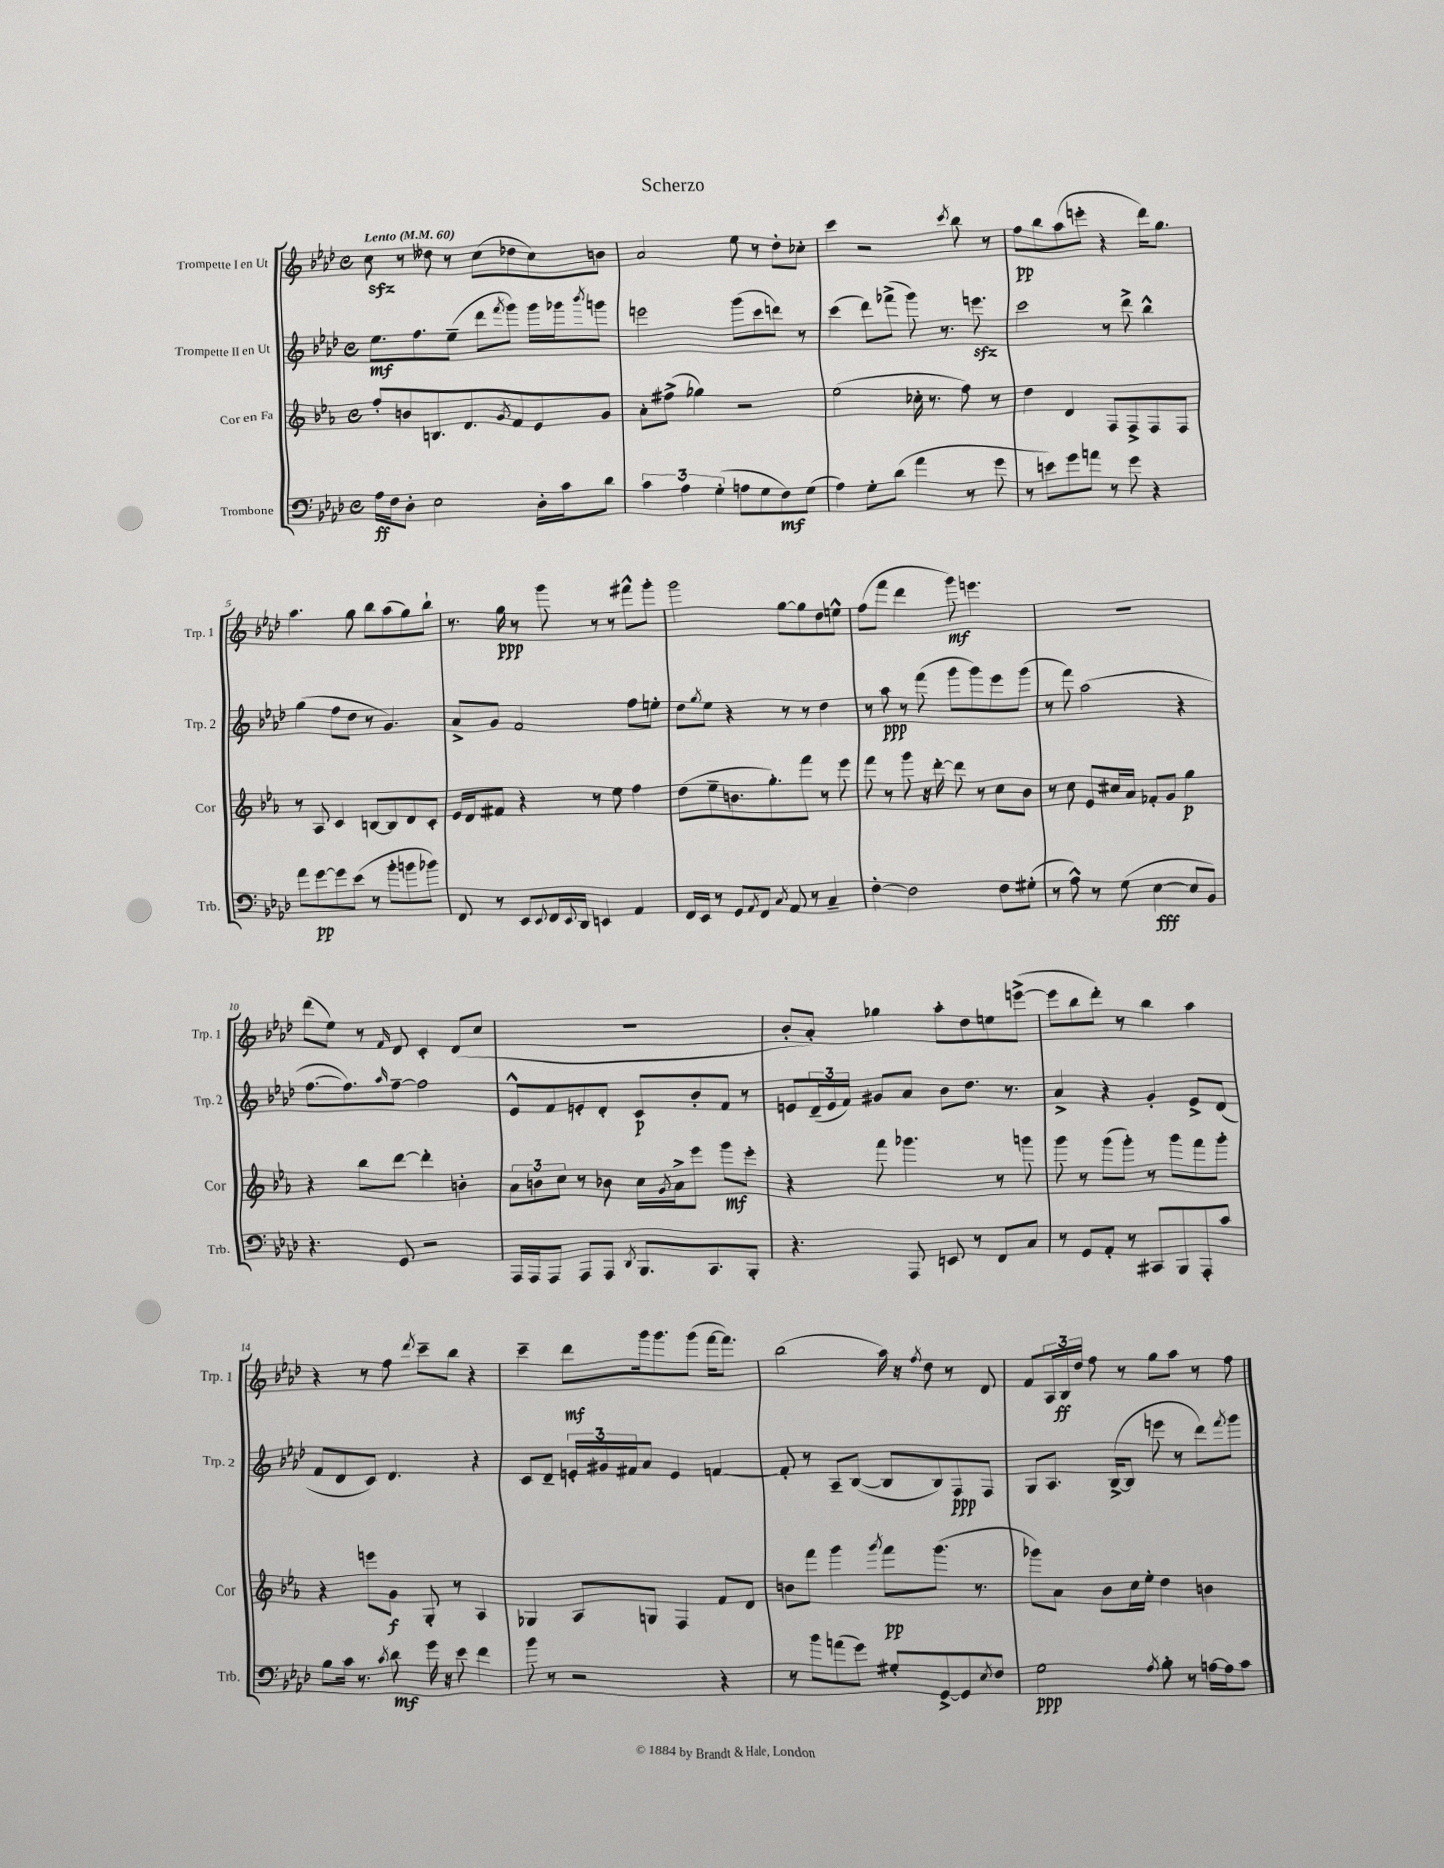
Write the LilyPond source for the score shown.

\header { title = "Scherzo" }
<<
\new StaffGroup <<
\new Staff = "s0" \with { instrumentName = "Trompette I en Ut" shortInstrumentName = "Trp. 1" } {
    \clef treble \key aes \major \defaultTimeSignature \time 4/4 \tempo "Lento" 4 = 60
    c''8\sfz r8 deses''8 r8 c''8( des''8 c''8) b'8 |
    aes'2 ees''8 r8 des''8-. ces''8-. |
    c'''4 r2 \acciaccatura { c'''8 } bes''8 r8 |
    f''8\pp bes''8 aes''8( e'''8-. r4 des'''16) g''8. |
    aes''4. g''8 bes''8 aes''8( g''8) bes''8-! |
    r8. g''16\ppp r8 g'''8 r8 r8 fis'''8-^ g'''8-. |
    g'''2 g''8~ g''8 des''8 e''8-^ |
    f''8( f'''8 des'''4 g'''8\mf) e'''4. |
    R1 |
    des'''8( ees''8) r8 \grace { f'16 } des'8 c'4-. des'8( c''8 |
    R1 |
    bes'8-. aes'8-.) ges''4 aes''8-. des''8 e''8 e'''8~->( |
    e'''8 bes''8 des'''8-.) r8 bes''4 aes''4 |
    r4 r8 f''8 \acciaccatura { des'''8 } c'''8-- bes''8 r4 |
    c'''4-- des'''8\mf g'''16 g'''8. g'''8( f'''16~ f'''8.) |
    bes''2( aes''16) r16 \acciaccatura { f''8 } des''8 r8 des'8 |
    f'8 \tuplet 3/2 { aes16 bes16\ff des''16 } f''8 r8 g''8 aes''8 r8 f''8 \bar "|." |
}
\new Staff = "s1" \with { instrumentName = "Trompette II en Ut" shortInstrumentName = "Trp. 2" } {
    \clef treble \key aes \major \defaultTimeSignature \time 4/4
    ees''8.\mf f''8. ees''8--( des'''8 \acciaccatura { f'''8 } g'''8) g'''16 ges'''16 \acciaccatura { bes'''8 } g'''8 |
    e'''2 g'''8( c'''8 d'''8) r8 |
    c'''4( des'''8) fes'''8->( g'''8) r8. e'''8.\sfz |
    c'''2 r8 des'''8-> bes''4-^ |
    g''4( f''8 des''8 r8 g'4.) |
    aes'8-> g'8 f'2 f''8 e''8-. |
    des''8 \acciaccatura { g''8 } ees''8 r4 r8 r8 des''4 |
    r8 aes''8\ppp r8 f'''8( g'''8 g'''8) ees'''8 g'''8( |
    r8 f'''8) aes''2( r4 |
    f''8.~ f''8.) \grace { aes''16 } f''8~-- f''2 |
    ees'8-^ f'8 e'8-. des'8-. c'8\p bes'8-. f'8 r8 |
    e'8 \tuplet 3/2 { des'16--( e'16 f'16) } gis'8 aes'8 bes'8 des''8. r8. |
    aes'4-> r4 g'4-. ees'8-> des'8( |
    f'8 des'8 c'8) des'4. r4 |
    c'8 des'8-- \tuplet 3/2 { e'16-. gis'16 fis'16 } aes'8 e'4 f'4~ |
    f'8-. r8 aes8-- bes8~( bes8 bes8) f8\ppp f8 |
    g8 aes8. bes16~->( bes8 e'''8 r8 des'''8) \acciaccatura { f'''8 } g'''8 \bar "|." |
}
\new Staff = "s2" \with { instrumentName = "Cor en Fa" shortInstrumentName = "Cor" } {
    \clef treble \key ees \major \defaultTimeSignature \time 4/4
    f''8-. b'8 b8. d'8. \acciaccatura { g'8 } f'8 ees'8 g'8 |
    aes'8-. fis''8->( ges''4) r2 |
    ees''2( ces''16-. r8. f''8) r8 |
    d''4 d'4 f8 f8-> f8 f8 |
    r8 aes8 c'4 b8~ b8 d'8 c'8-. |
    ees'16 d'16 fis'8 r4 r8 ees''8 f''4 |
    d''8( ees''8-- b'8. g''8.-.) f'''8 r8 ees'''8 |
    f'''8 r8 g'''8 r16 d'''16~-. d'''8 r8 c''8 bes'8 |
    r8 c''8 ees'8 cis''16 aes'16 fes'8-. g'8 g''4\p |
    r4 bes''8 d'''8~ d'''4-. b'4-. |
    \tuplet 3/2 { aes'8 b'8 c''8 } r8 bes'8 c''16 \acciaccatura { g'8 } aes'16-> ees'''8 g'''8\mf ees'''8-. |
    r4 f'''8 ges'''4. r8 g'''8 |
    g'''8 r8 g'''8( g'''8-.) r8 g'''8 f'''8 g'''8-. |
    r4 e'''8 g'8\f g8-. r8 aes4 |
    ges4 aes8 g8 f4 f'8 d'8 |
    b'8 f'''8 g'''4 \acciaccatura { g'''8 } f'''8\pp g'''8.( r8. |
    ges'''8) aes'8 bes'8 c''16 ees''16-. d''4 b'4 \bar "|." |
}
\new Staff = "s3" \with { instrumentName = "Trombone" shortInstrumentName = "Trb." } {
    \clef bass \key aes \major \defaultTimeSignature \time 4/4
    aes16\ff f16 des8-. ees2 des16-. c'16 des'8 |
    \tuplet 3/2 { c'4 aes4 g4-.( } a8 g8 f8\mf) g8( |
    aes4) g8-. des'8( aes'4 r8 g'8 |
    r8 e'8) g'8 a'8 r8 g'8 r4 |
    aes'8 g'8~\pp g'8 ees'8( r8 bes'8-. b'8 bes'8) |
    f,8 r8 ees,8 \appoggiatura { ees,8 } f,16 \appoggiatura { ees,8 } des,16 e,4 aes,4 |
    f,16 ees,16 r8 g,8 \acciaccatura { aes,8 } f,8 \acciaccatura { c8 } aes,8 r8 c4-- |
    f4~-. f2 f8 gis8-.( |
    r8 aes8-^) r8 g8( ees4~\fff ees8 bes,8) |
    r4. g,8 r2 |
    aes,,16 aes,,16 aes,,8 aes,,8 aes,,8 \acciaccatura { des,8 } bes,,8. c,8. bes,,8-. |
    r4. aes,,8 e,8 r8 f,8 c8 |
    r8 g,8 aes,8-. r8 cis,8 bes,,8 aes,,8-. c'8 |
    bes8 c'16 r8. \acciaccatura { c'8 } des'8\mf g'16 r16 ees'8 f'4 |
    bes'8 r8 r2 r4 |
    r8 bes'8 a'8( g'8) gis8-. g,8~-> g,8 \acciaccatura { ees8 } f8 |
    g2\ppp \acciaccatura { aes8 } bes8-. r8 a16~ a16 c'8 \bar "|." |
}
>>
>>
